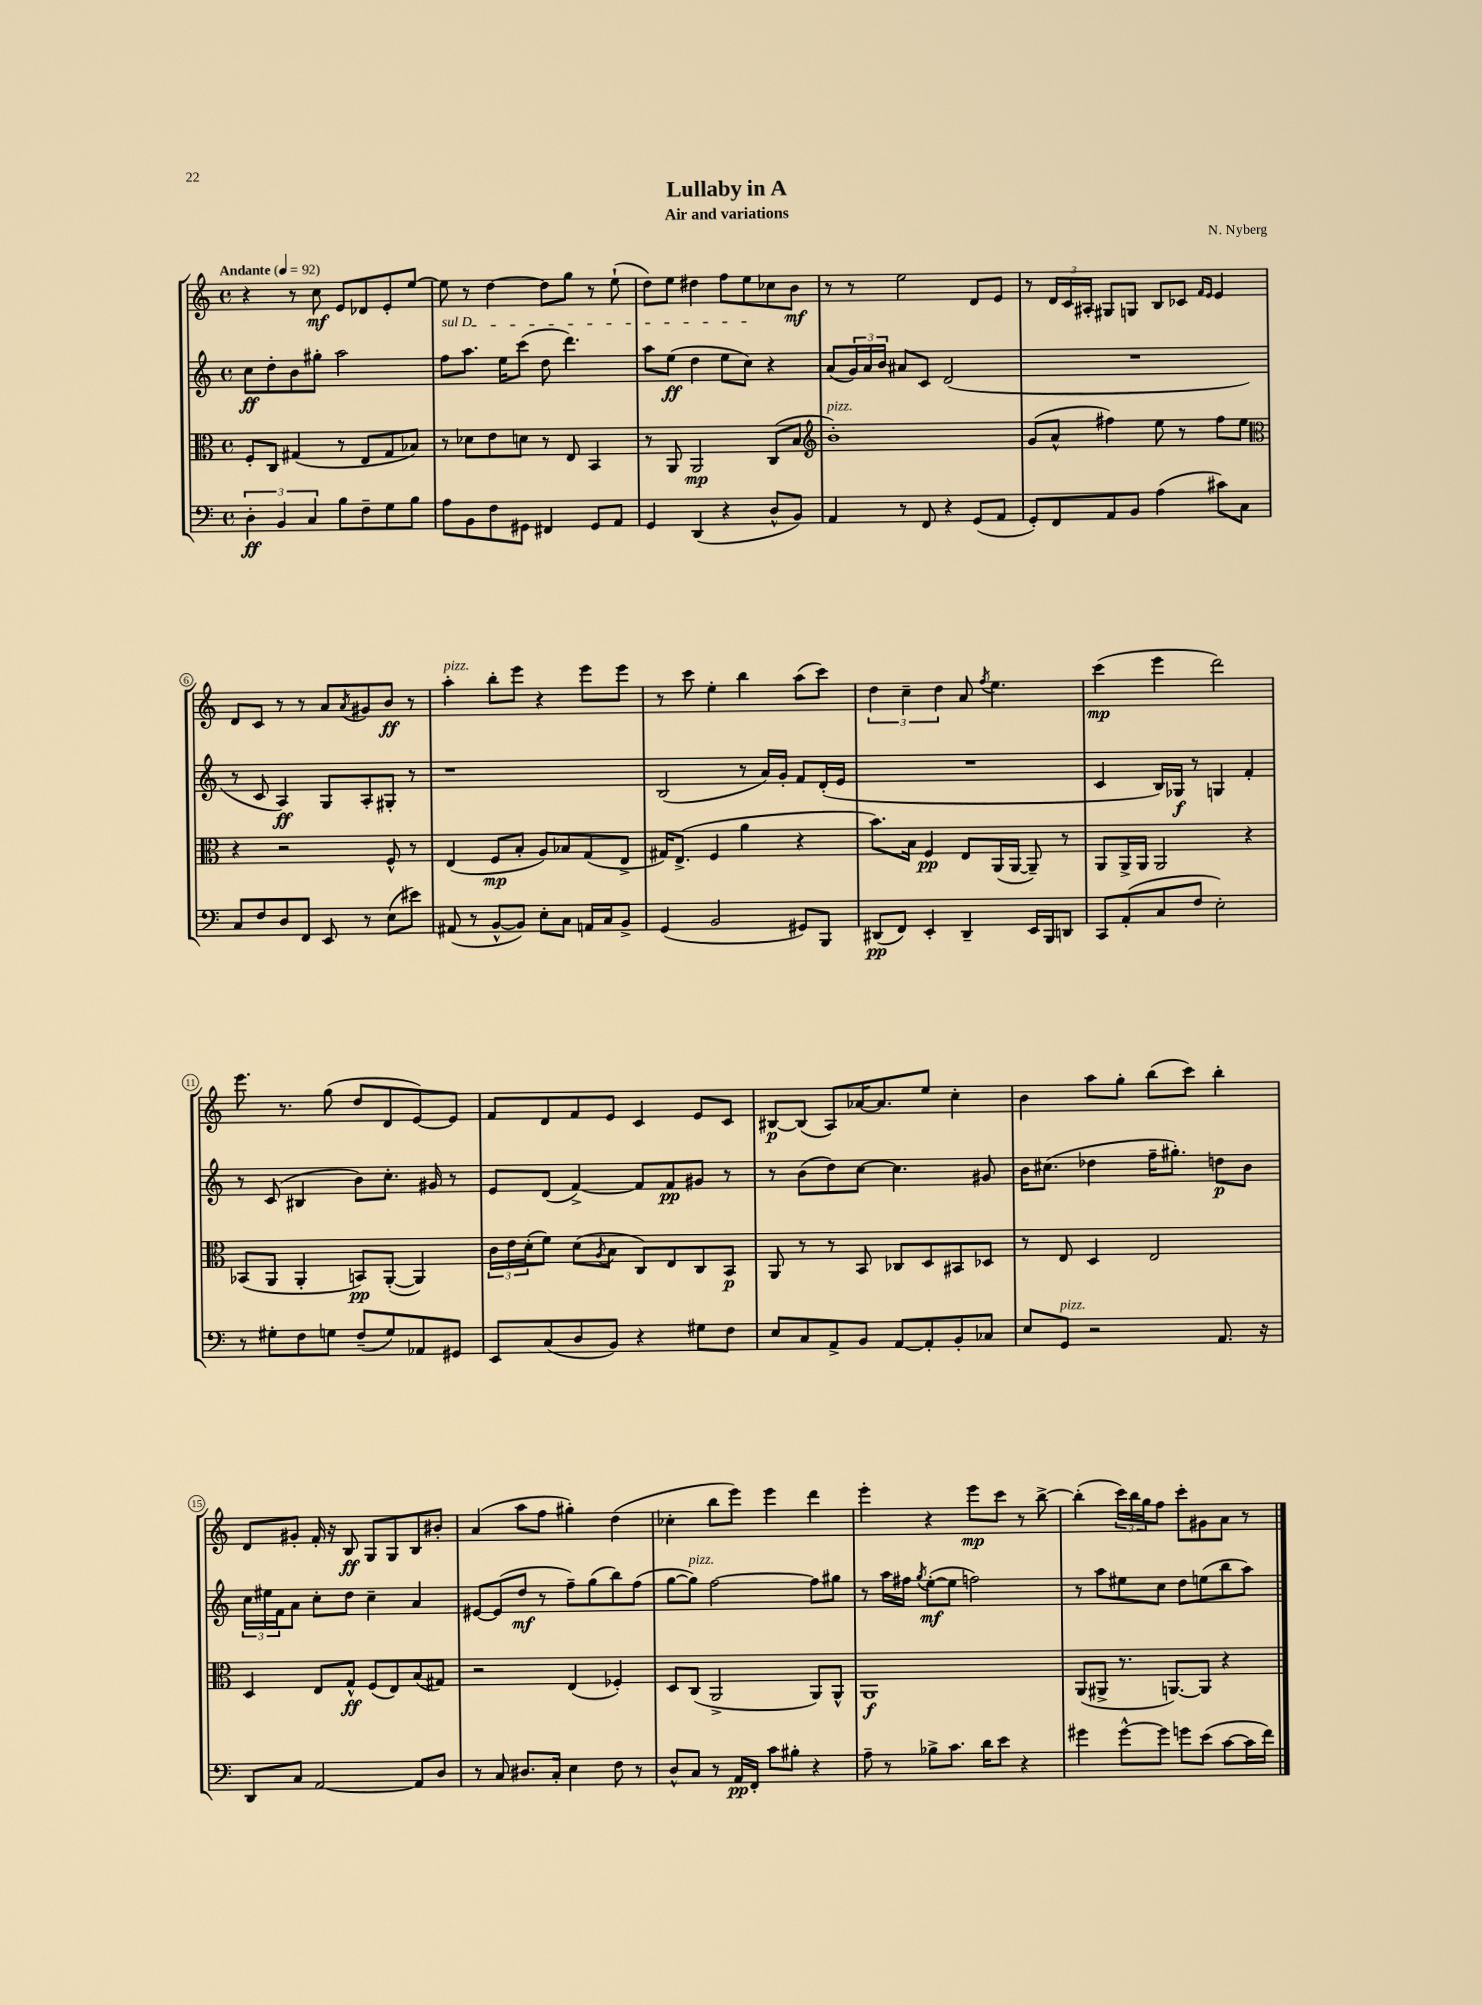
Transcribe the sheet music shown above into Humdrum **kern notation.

**kern	**kern	**kern	**kern
*staff4	*staff3	*staff2	*staff1
*clefF4	*clefC3	*clefG2	*clefG2
*k[]	*k[]	*k[]	*k[]
*M4/4	*M4/4	*M4/4	*M4/4
*met(c)	*met(c)	*met(c)	*met(c)
*MM92	*MM92	*MM92	*MM92
6D'\	8F'/L	8cc\L	4r
.	8C/J	8dd'\	.
6BB/	.	.	.
.	(4G#/	8b\	8r
6C/	.	.	.
.	.	8gg#'\J	8cc\
8B\L	8r	2aa\	8e/L
8F~\	8E/L	.	8d-/
8G\	8G#/	.	8e'/
8B\J	8B-/J)	.	[8ee/J
=	=	=	=
8A\L	8r	8ff\L	8ee\]
8BB\	8d-\L	8.aa\J	8r
8F\	8e\	.	[4dd\
.	.	16ee\LK	.
8GG#\J	8d\J	(8ccc\J	.
4FF#/	8r	8dd\	8dd\]L
.	8E/	4.ddd\)	8gg\J
8GG#/L	4BB/	.	8r
8AA/J	.	.	(8ee`\
=	=	=	=
4GG/	8r	8aa\L	8dd\L)
.	8AA/	(8ee\J	8ee\J
(4DD/	2AA/	4dd\	4dd#\
4r	.	8ee\L	8ff\L
.	.	8cc\J)	8ee\
8D^^/L	(8C/L	4r	8cc-\
8BB/J)	8B/J	.	8b\J
=	=	=	=
*	*clefG2	*	*
4AA/	1b')	(8a/L	8r
.	.	24g/L)	8r
.	.	24a/	.
.	.	24b/JJ	.
8r	.	8a#/L	2ee\
8FF/	.	8c/J	.
4r	.	(2d/	.
(8GG/L	.	.	8d/L
8AA/J	.	.	8e/J
=	=	=	=
8GG'/L)	(8g/L	1r	8r
8FF/	8a^^/J	.	24d/LL
.	.	.	24c/
.	.	.	24A#'/JJ
8AA/	4ff#\)	.	8G#/L
8BB/J	.	.	8G/J
(4A\	8ee\	.	8B/L
.	8r	.	8c-/J
.	.	.	16qqf/LL
.	.	.	16qqe/JJ
8c#\L)	8ff#\L	.	4e/
8C\J	8ee\J	.	.
=	=	=	=
*	*clefC3	*	*
8C/L	4r	8r	8d/L
8F/	.	8c/	8c/J
8D/	2r	4A/)	8r
8FF/J	.	.	8r
8EE/	.	8G/L	8a/L
.	.	.	8qa/
8r	.	8A'/	8g#/
(8E\L	8F^^/	8G#'/J	8b/J
8e#\J)	8r	8r	8r
=	=	=	=
(8AA#/	(4E/	1r	4aa'\
8r	.	.	.
[8BB^^/L	8F/L	.	8bb'\L
8BB/]J)	8B'/J	.	8eee\J
8E'\L	8A/L)	.	4r
8C\J	8B-/	.	.
16AA/LL	(8G/	.	8eee\L
16C/J	.	.	.
8BB^/J	8E^/J	.	8eee\J
=	=	=	=
(4GG/	16G#/LK)	(2B/	8r
.	(8.E^/J	.	.
.	.	.	8ccc\
2BB/	4F/	.	4ee'\
.	4a\	8r	4bb\
.	.	16a/LL)	.
.	.	16g'/JJ	.
8GG#/L)	4r	8f/L	(8aa\L
8BBB/J	.	(16d'/L	8ccc\J)
.	.	16e/JJ	.
=	=	=	=
(8DD#/L	8.b\L)	1r	6dd\
8FF/J)	.	.	.
.	.	.	6cc~\
.	16B\Jk	.	.
4EE'/	4F/	.	.
.	.	.	6dd\
4DD#~/	8E/L	.	8a/
.	.	.	8qff/
.	(16AA/L	.	4.ee\
.	[16AA/JJ	.	.
16EE/LL	8AA~/])	.	.
16BBB/J	.	.	.
8DD/J	8r	.	.
=	=	=	=
8CC/L	8AA/L	4c/	(4ccc\
(8AA'/	16AA^/L	.	.
.	16AA/JJ	.	.
8C/	2AA/	16B/LL)	4eee\
.	.	16G-/JJ	.
8F/J	.	8r	.
2E'\)	.	4G/	2ddd\)
.	4r	4f'/	.
=	=	=	=
8r	(8BB-/L	8r	8.eee\
8G#'\L	8AA/J	(8c/	.
.	.	.	8.r
8F\	4AA'/	4B#/	.
8G\J	.	.	(8gg\
(8F~/L	8BB/L)	8b\L)	8dd/L
8G/)	([8AA'/J	8.cc'\J	8d/
8AA-/	4AA/])	.	[8e/)
.	.	16g#/	.
8GG#/J	.	8r	8e/]J
=	=	=	=
8EE/L	24c\LL	8e/L	8f/L
.	24e\	.	.
.	(24d'\J	.	.
(8C/	8f\J)	(8d/J	8d/
8D/	(8d\L	[4f^/)	8f/
.	8qA/	.	.
8BB/J)	8B\J	.	8e/J
4r	8C/L)	8f/]L	4c/
.	8E/	8f/	.
8G#\L	8C/	8g#/J	8e/L
8F\J	8BB/J	8r	8c/J
=	=	=	=
8E/L	8AA/	8r	[8B#/L
8C/	8r	(8b\L	(8B#/]J
8AA^/	8r	8dd\)	8A/L)
8BB/J	8BB/	[8cc\J	[16a-/K
.	.	.	8.a-/]
[8AA/L	8C-/L	4.cc\]	.
8AA'/]	8D/	.	8ee/J
8BB'/	8BB#/	.	4cc'\
8C-/J	8D-/J	8g#/	.
=	=	=	=
8E/L	8r	16b\LK	4b\
.	.	(8.cc#\J	.
8GG/J	8E/	.	.
2r	4D/	4dd-\	8aa\L
.	.	.	8gg'\J
.	2E/	16ff~\LK	(8bb\L
.	.	8.gg#'\J)	.
.	.	.	8ccc\J)
8.AA/	.	8dd\L	4bb'\
.	.	8b\J	.
16r	.	.	.
=	=	=	=
8DD/L	4D/	24cc\LL	8d/L
.	.	24ee#\	.
.	.	24f\J	.
8C/J	.	8a\J	8g#'/J
[2AA/	8E/L	8cc'\L	16f'/
.	.	.	16r
.	8G^^/J	8dd\J	8B/
.	(8F/L	4cc~\	8G/L
.	8E/)	.	8G/
8AA/]L	(8B/	4a/	8B/
8D/J	8G#/J)	.	8b#'/J
=	=	=	=
8r	2r	[8e#/L	(4a/
8C/	.	(8e#/]	.
8.D#/L	.	8dd/J	8aa\L
.	.	8r	8ff\J
16C'/Jk	.	.	.
4E\	(4E/	8ff~\L)	4gg#'\)
.	.	(8gg\	.
8F\	4F-'/)	8bb\)	(4dd\
8r	.	(8ff\J	.
=	=	=	=
8D^^/L	8D/L	[8gg\L	4cc-'\
8C/J	(8C/J	8gg\]J)	.
8r	2AA^/	[2ff\	8bb\L
16AA/LL	.	.	8eee\J)
16FF'/JJ	.	.	.
8c\L	.	.	4eee\
8B#'\J	.	.	.
4r	8AA/L)	8ff\]L	4ddd\
.	8AA^^/J	8gg#\J	.
=	=	=	=
8A~\	1AA	8r	4eee'\
8r	.	16aa\LL	.
.	.	16ff#\JJ	.
.	.	8qgg/	.
8B-^\L	.	([8ee'\L	4r
8.c\J	.	8ee\]J	.
.	.	2ff\)	8eee\L
16d\LK	.	.	.
8e\J	.	.	8ccc\J
4r	.	.	8r
.	.	.	[8bb^\
=	=	=	=
4g#\	(8AA/L	8r	(4bb'\]
.	8AA#^/J	8aa\L	.
[8g#^^\L	8.r	8ee#\	24ccc\LL)
.	.	.	24bb\
.	.	.	24gg\J
8g#\]J	.	8cc\J	8ff\J
.	[8.AA/L)	.	.
8g\L	.	8dd\L	8ccc'\L
(8e\J	8AA/]J	(8ee\	8g#\
[8c\L	4r	8bb\	8a\J
16c\]L	.	8aa\J)	8r
16f\JJ)	.	.	.
==	==	==	==
*-	*-	*-	*-
